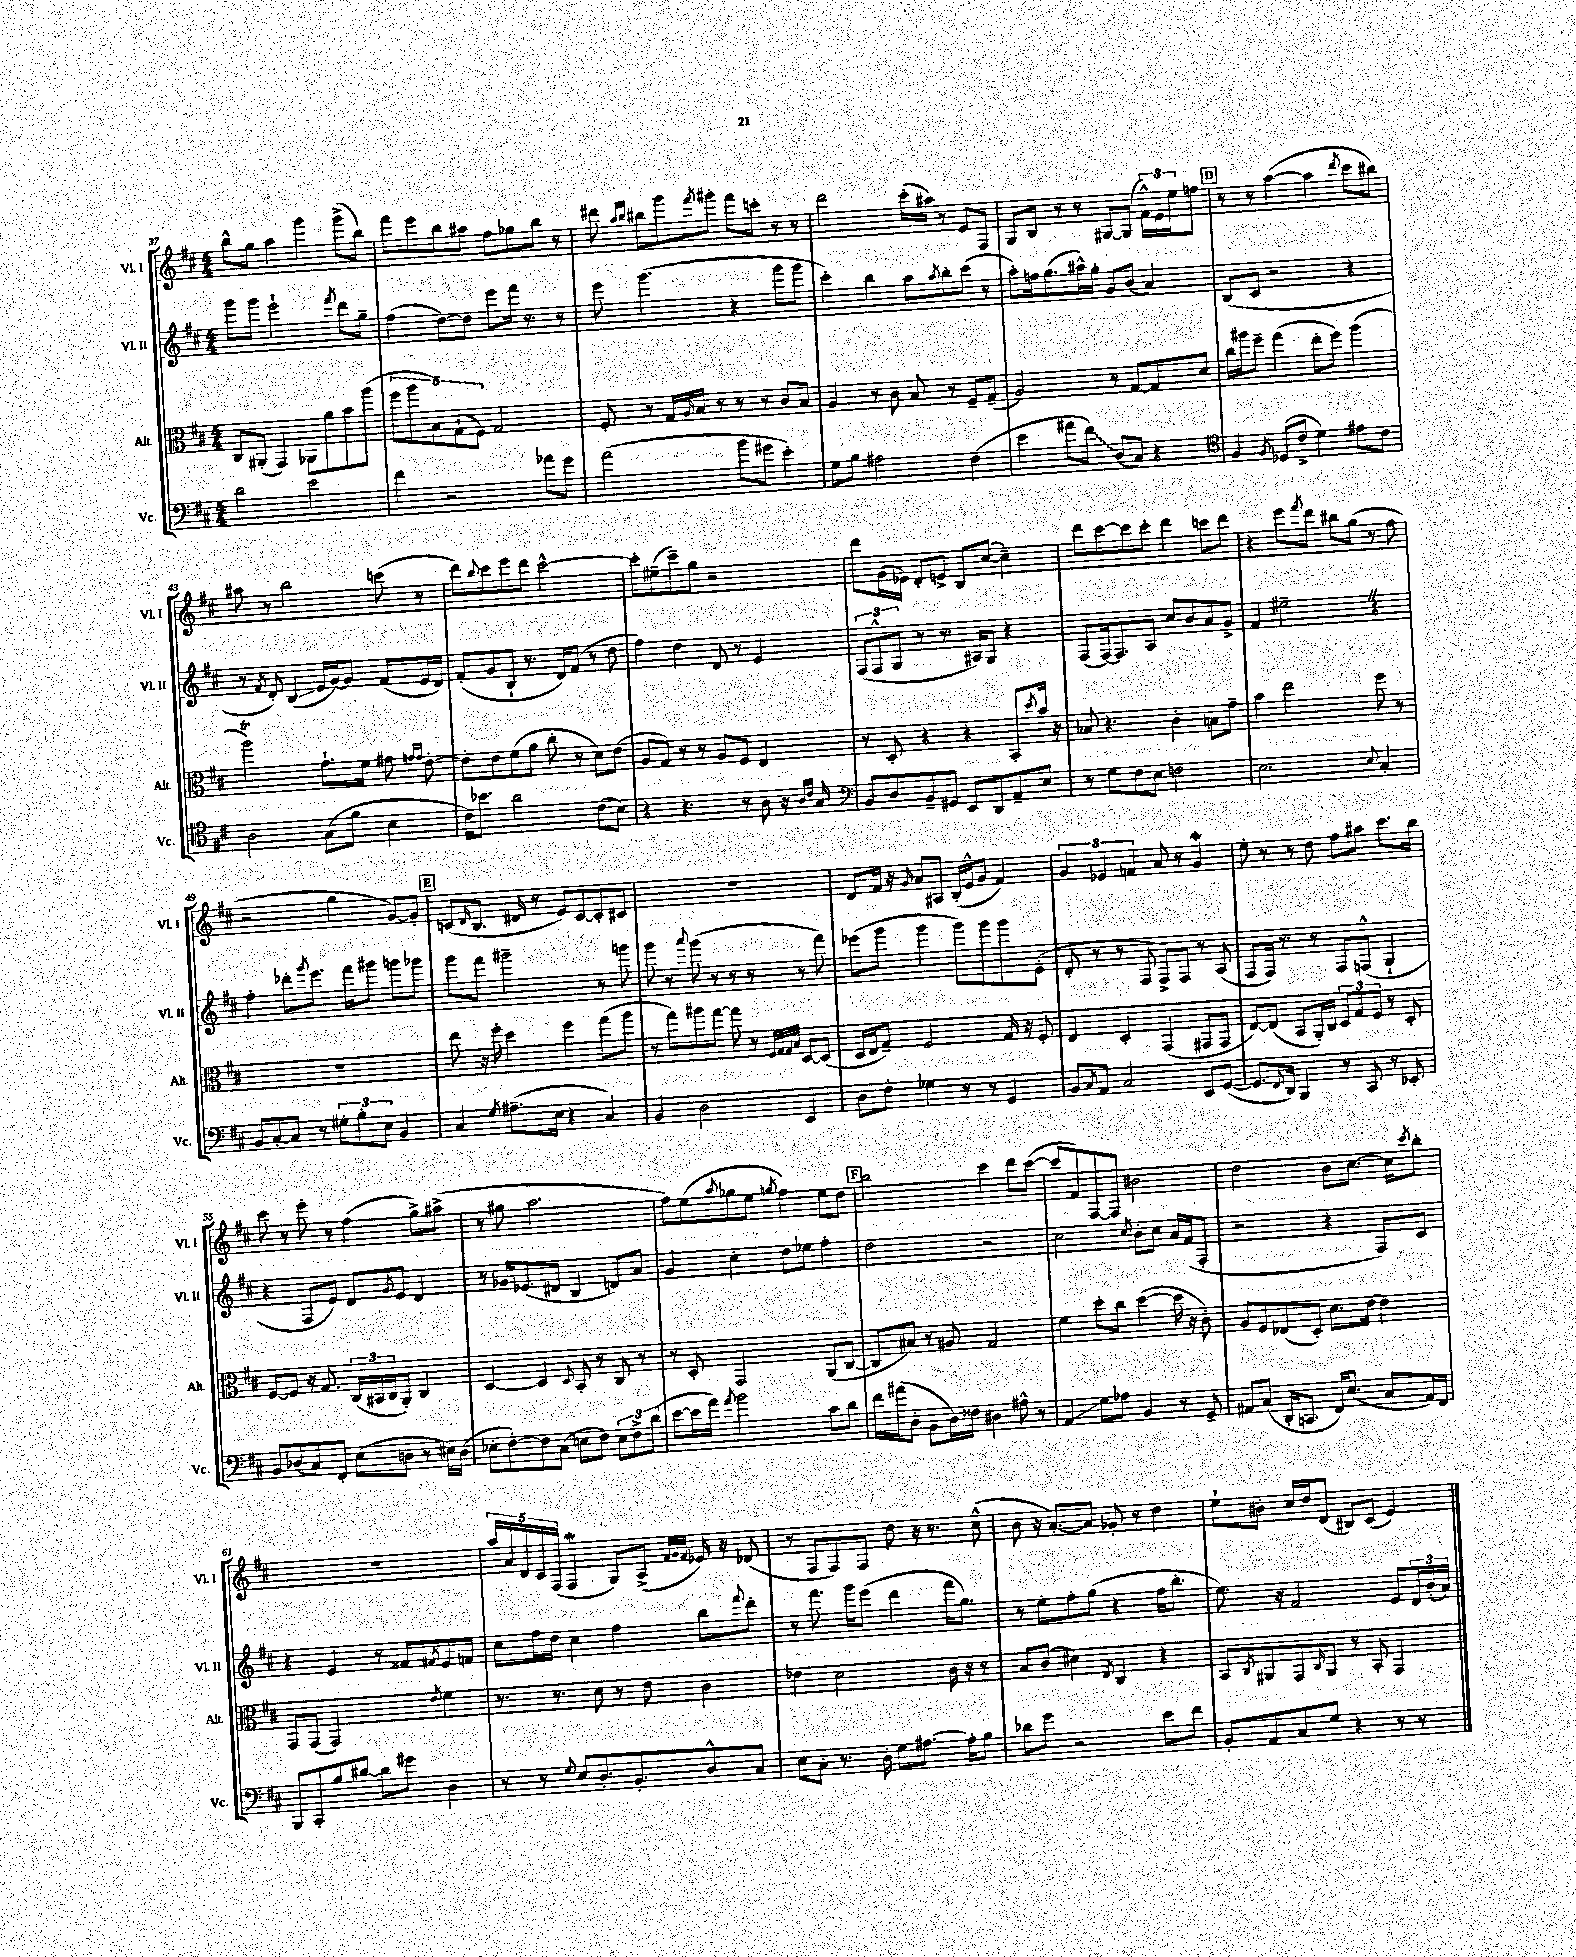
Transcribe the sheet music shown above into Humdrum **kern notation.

**kern	**kern	**kern	**kern
*staff4	*staff3	*staff2	*staff1
*clefF4	*clefC3	*clefG2	*clefG2
*k[f#c#]	*k[f#c#]	*k[f#c#]	*k[f#c#]
*M4/4	*M4/4	*M4/4	*M4/4
2d	8C#	8ggg	8bb^^
.	(8AA#'	8ggg	8gg
.	4GG)	2eee`	4aa
2e	8AA-	.	4ggg
.	8a	.	.
.	.	8qfff#	.
.	8b	8ddd	(8ggg^
.	(8aa	8gg~	8bb)
=	=	=	=
4f#	10ff#	(4ff#	8fff#
.	10aa	.	.
.	.	.	8eee
.	10B)	.	.
2r	.	[8dd)	8bb
.	(10G`	.	.
.	.	8dd]	8aa#
.	10F#)	.	.
.	2G	8eee	8ff#
.	.	16fff#	8gg-
.	.	8.r	.
8a-	.	.	8bb
8g	.	8r	8r
=	=	=	=
(2a	8F#'	8eee	8ddd#
.	.	.	16qqaa
.	.	.	16qqbb
.	8r	(4.ggg	8bb#
.	16G	.	8ggg
.	16qqA	.	.
.	16B	.	.
.	.	.	8qfff#
.	8r	.	8ggg#'
8b	8r	4r	8fff#
8g#	8r	.	8ccc'
4e')	8c#	8ggg	8r
.	8B	8ggg	8r
=	=	=	=
8G	4A	4ccc#')	2ddd
8B	.	.	.
2A#	8r	4bb	.
.	8c#	.	.
.	8B	8aa	(16ccc#'
.	.	.	16aa#)
.	.	8qaa	.
.	8r	8bb'	8r
(4F#	8F#~	(8ccc#	8e
.	(8G~	8r	8F#
=	=	=	=
4e	2A)	8aa')	8G
.	.	16ff	8B
.	.	(8.gg	.
8a#	.	.	8r
8f#)	.	16aa#^^)	8r
.	.	16gg'	.
(8D	8r	8g	[8G#
8C#)	[8G	(8b	(8G#]
4r	8G]	4a)	24f#^^)
.	.	.	24e
.	.	.	24ee
.	8d	.	8ff
=	=	=	=
*clefC4	*	*	*
4F#	16cc#	(8B	8r
.	16aa#	.	.
.	8ff#~	8c#	8r
8qF#	.	.	.
(8D-	(4gg	2r	([4aa
8c#^	.	.	.
4d)	8ee'	.	4aa]
.	8ff#)	.	.
.	.	.	8qddd
8e#	(4aa#	4r	8ccc#
8c#	.	.	8bb#)
=	=	=	=
2A	2aa)	8r	8aa#
.	.	8qf#	.
.	.	8d')	8r
.	.	(4B	2bb
(8G	8.g`	16e	.
.	.	[16g)	.
8f#	.	8g]	.
.	16f#	.	.
4B	8g#	(8f#	(8ccc
.	16qqg	.	.
.	16qqg	.	.
.	[8e'	16e	8r
.	.	16d)	.
=	=	=	=
16c#)	8e']	(8f#'	8ddd)
8.b-	.	.	.
.	.	.	8qqbb
.	8e	8g	8ccc#
2a	(8f#	8B`	8eee
.	8a	8.r	8ddd
.	8cc#'	.	[2ccc#^^
.	.	16d)	.
.	8r	(8f#	.
(8c#	8d)	8r	.
8B)	(8e	8dd	.
=	=	=	=
4r	8A	4ff#)	8ccc#']
.	8G)	.	(8ee#~
4.r	8r	4dd	8ccc#~)
.	8r	.	8gg
.	8A	8d	2r
8r	8F#	8r	.
8A	4E	4e	.
16r	.	.	.
16qqA	.	.	.
16qqc#	.	.	.
16G	.	.	.
=	=	=	=
*clefF4	*	*	*
8BB	8r	(12F#	8ddd
.	.	12F#^^	.
8D	8D'	.	(16g
.	.	12G	.
.	.	.	16e-)
8BB~	4r	8r	8d'
8GG#	.	8.r	8e^
8EE	4r	.	8B
.	.	16A#)	.
8DD	.	8G	([8cc#
8AA~	8BB'	4r	4cc#~])
.	8qdd	.	.
8E	16b	.	.
.	16r	.	.
=	=	=	=
8r	8B-	(8F#	8ddd
8G	4.r	[16F#)	[8ccc#
.	.	8.F#]	.
8F#	.	.	8ccc#]
8E	.	8A	8ccc#'
2F	4c#'	8cc#	4ddd
.	.	8b	.
.	8B	8a	8ccc
.	8g~	8g^	8ddd
=	=	=	=
2.E	4b	4f#	4r
.	2ee	2ee#~	8eee
.	.	.	8qfff#
.	.	.	8ddd
.	.	.	8bb#
.	.	.	(8gg
8qqE	.	.	.
4C#'	8ff#	4r	8r
.	8r	.	8ff#
=	=	=	=
8BB	1r	4ff#'	2r
[8C#'	.	.	.
8C#]	.	8ddd-'	.
.	.	8qggg	.
8r	.	8.eee	.
12G#'	.	.	4gg
.	.	16fff#	.
12B'	.	.	.
.	.	8ggg#	.
12E	.	.	.
4BB	.	8ggg	[8g)
.	.	8ggg-	8g']
=	=	=	=
4C#	8ee	8ggg	(8c
.	.	.	16qqd
.	16r	8fff#	8.B
.	16ff#'	.	.
8qG	.	.	.
(8.A#~	4dd	2ggg#~	.
.	.	.	16d#
.	.	.	8r
16E	.	.	.
4r	4ff#	.	8e)
.	.	.	[8c
4C#)	(8gg	8r	8c']
.	8aa	8ggg	8c#
=	=	=	=
4BB	8r	8ggg	1r
.	8gg)	8r	.
.	.	8qqaaa	.
2D	8aa#	(8ggg	.
.	[8gg	8r	.
.	8gg]	8r	.
.	8r	8r	.
.	32qqF#	.	.
.	32qqG	.	.
.	32qqG	.	.
.	32qqB	.	.
4EE	[8D	8r	.
.	(8D]	8fff#)	.
=	=	=	=
8D	16D	(8eee-	8d
.	16E	.	.
8F#'	8G~)	8ggg	16f#
.	.	.	16r
.	.	.	16qqg
4G-	2F#	4ggg	8a
.	.	.	8A#
8r	.	8ggg)	(16B'
.	.	.	16e^^
8r	.	8ggg	8g
4GG	16G	8ggg	4f#)
.	16r	.	.
.	8F#'	(8e'	.
=	=	=	=
8BB	4E	8d'	6g
8qC#	.	.	.
8AA	.	8r	.
.	.	.	6e-
2C#	4D'	8r	.
.	.	.	6f
.	.	8F#	.
.	(4GG	8F#^)	8a
.	.	8F#	8r
8EE	8GG#	8r	4g
([8GG	8GG#	(8A	.
=	=	=	=
8.GG]	[8E)	8F#	8ee'
.	(8E]	16F#)	8r
8qqFF#	.	.	.
16DD)	.	8.r	.
4BBB	8BB	.	8r
.	16AA')	8r	8dd
.	16C#	.	.
8r	12D	8F#	8ff#
.	12G	.	.
8CC#	.	(8F^^	8aa#
.	12F#	.	.
8r	8r	4G`	8.ccc#
8EE-'	8D'	.	.
.	.	.	16bb
=	=	=	=
8BB	[8F#	4r	8ccc#
(8D-	8F#]	.	8r
8C#)	16r	8F#	8eee'
.	8.G	.	.
8FF#'	.	8e)	8r
(8E	(24C#	8d	(4ff#
.	24BB#	.	.
.	24C#	.	.
.	.	8qg	.
8D	8AA')	8e	.
8r	4C#	4d	8gg^)
16E#)	.	.	(8aa#^
(16D	.	.	.
=	=	=	=
8E-'	[4D	8r	8r
[8F#')	.	16g-	8gg#
.	.	(8.e-	.
8F#]	4D]	.	2.aa
(8C#	.	8d#	.
.	8qqD	.	.
8E	8BB'	4B	.
8F#)	8r	.	.
12E	8C#	8d)	.
12F#^	.	.	.
.	8r	8a	.
(12d	.	.	.
=	=	=	=
[8e	8r	4g	8ff#)
16e]	8D'	.	(8ee
16a)	.	.	.
8qa	.	.	8qaa
2b	2GG	4cc#'	8gg-
.	.	.	8ee
.	.	.	8qgg
.	.	8dd	4ff#)
.	.	8ee-	.
8c#	(8AA	4ff#'	8ee
8d	[8C#	.	8dd
=	=	=	=
16f#	8C#]	2dd	2bb
(16a#	.	.	.
8D'	8B#)	.	.
8BB	8r	.	.
16D)	8A#	.	.
16F##	.	.	.
4D#	2G	2r	4ccc#
8A#^^	.	.	8ddd
8r	.	.	([8ccc#
=	=	=	=
4AA	4f#	2cc#	8ccc#]
.	.	.	8f#)
8G	8dd'	.	[8F#
8A-	8cc#	.	8F#]
.	.	8qcc#	.
4BB	([4dd	8b'	2b#
.	.	8cc#	.
8r	16dd]	16a	.
.	16r	(16f#	.
8GG~	8c#')	8F#'	.
=	=	=	=
8AA#	8A	2r	2dd
(8C#	8F#	.	.
16DD'	(8E-	.	.
8.CC	.	.	.
.	8D')	.	.
16FF#)	8.d	4r	8b
(8.E	.	.	.
.	.	.	[8.cc#
.	[16e	.	.
8C#	4e]	8F#)	.
.	.	.	16cc#]
.	.	.	8qccc#
16AA#)	.	8c#	8bb'
16FF#	.	.	.
=	=	=	=
8BBB	8GG	4r	1r
8CC#'	(8GG	.	.
8B	2GG)	4e	.
[8d#	.	.	.
8d#]	.	8r	.
8g#	.	8f##	.
.	8qe	8qf#	.
4D	4f#	8e	.
.	.	8f	.
=	=	=	=
8r	8.r	8cc#	20aa
.	.	.	20a
.	.	.	20d
8r	.	16ff#	.
.	.	.	20c#
.	8.r	16dd	.
.	.	.	(20F#
8qqG	.	.	.
8E	.	4cc#	4F#
8.D'	8d	.	.
.	8r	4ff#	8G)
8.BB'	.	.	.
.	8e	.	(8A^
.	.	.	32qqf#
.	.	.	32qqg
.	.	.	32qqf#
8D^^	4c#	8bb	16e-)
.	.	.	16r
.	.	8qqfff#	.
8C#	.	8ddd'	(8d-
=	=	=	=
8E	4e-	8r	8r
8C#'	.	8.fff#	8F#
8.r	2d	.	8F#)
.	.	16ggg	.
.	.	(8eee	8F#
16D'	.	.	.
8G	.	4ddd	8dd
[8.A#	.	.	16r
.	.	.	8.r
.	16c#	16fff#	.
16A#']	16r	8.gg)	.
8B	8r	.	(8cc#^^
=	=	=	=
8d-	8B	8r	8b
8g	(8c#	8ee'	16r
.	.	.	[8.a')
2r	4d#)	8ff#'	.
.	.	(8gg	8a]
.	8qE	.	.
.	4C#	4r	8g-'
.	.	.	8r
8e	4r	16ff#	4dd
.	.	8.bb'	.
8f#	.	.	.
=	=	=	=
8BB'	8BB	8.ee)	8ee`
.	8qC#	.	.
8AA	8AA#	.	8b#'
.	.	16r	.
8C#	8GG	2f#	16cc#
.	.	.	16dd
.	16qqC#	.	.
8G	8AA#	.	(8d
4r	8r	.	8B#)
.	8BB'	.	(8c#
8r	4GG	8e	4e)
8r	.	24d	.
.	.	(24b'	.
.	.	24a)	.
==	==	==	==
*-	*-	*-	*-
